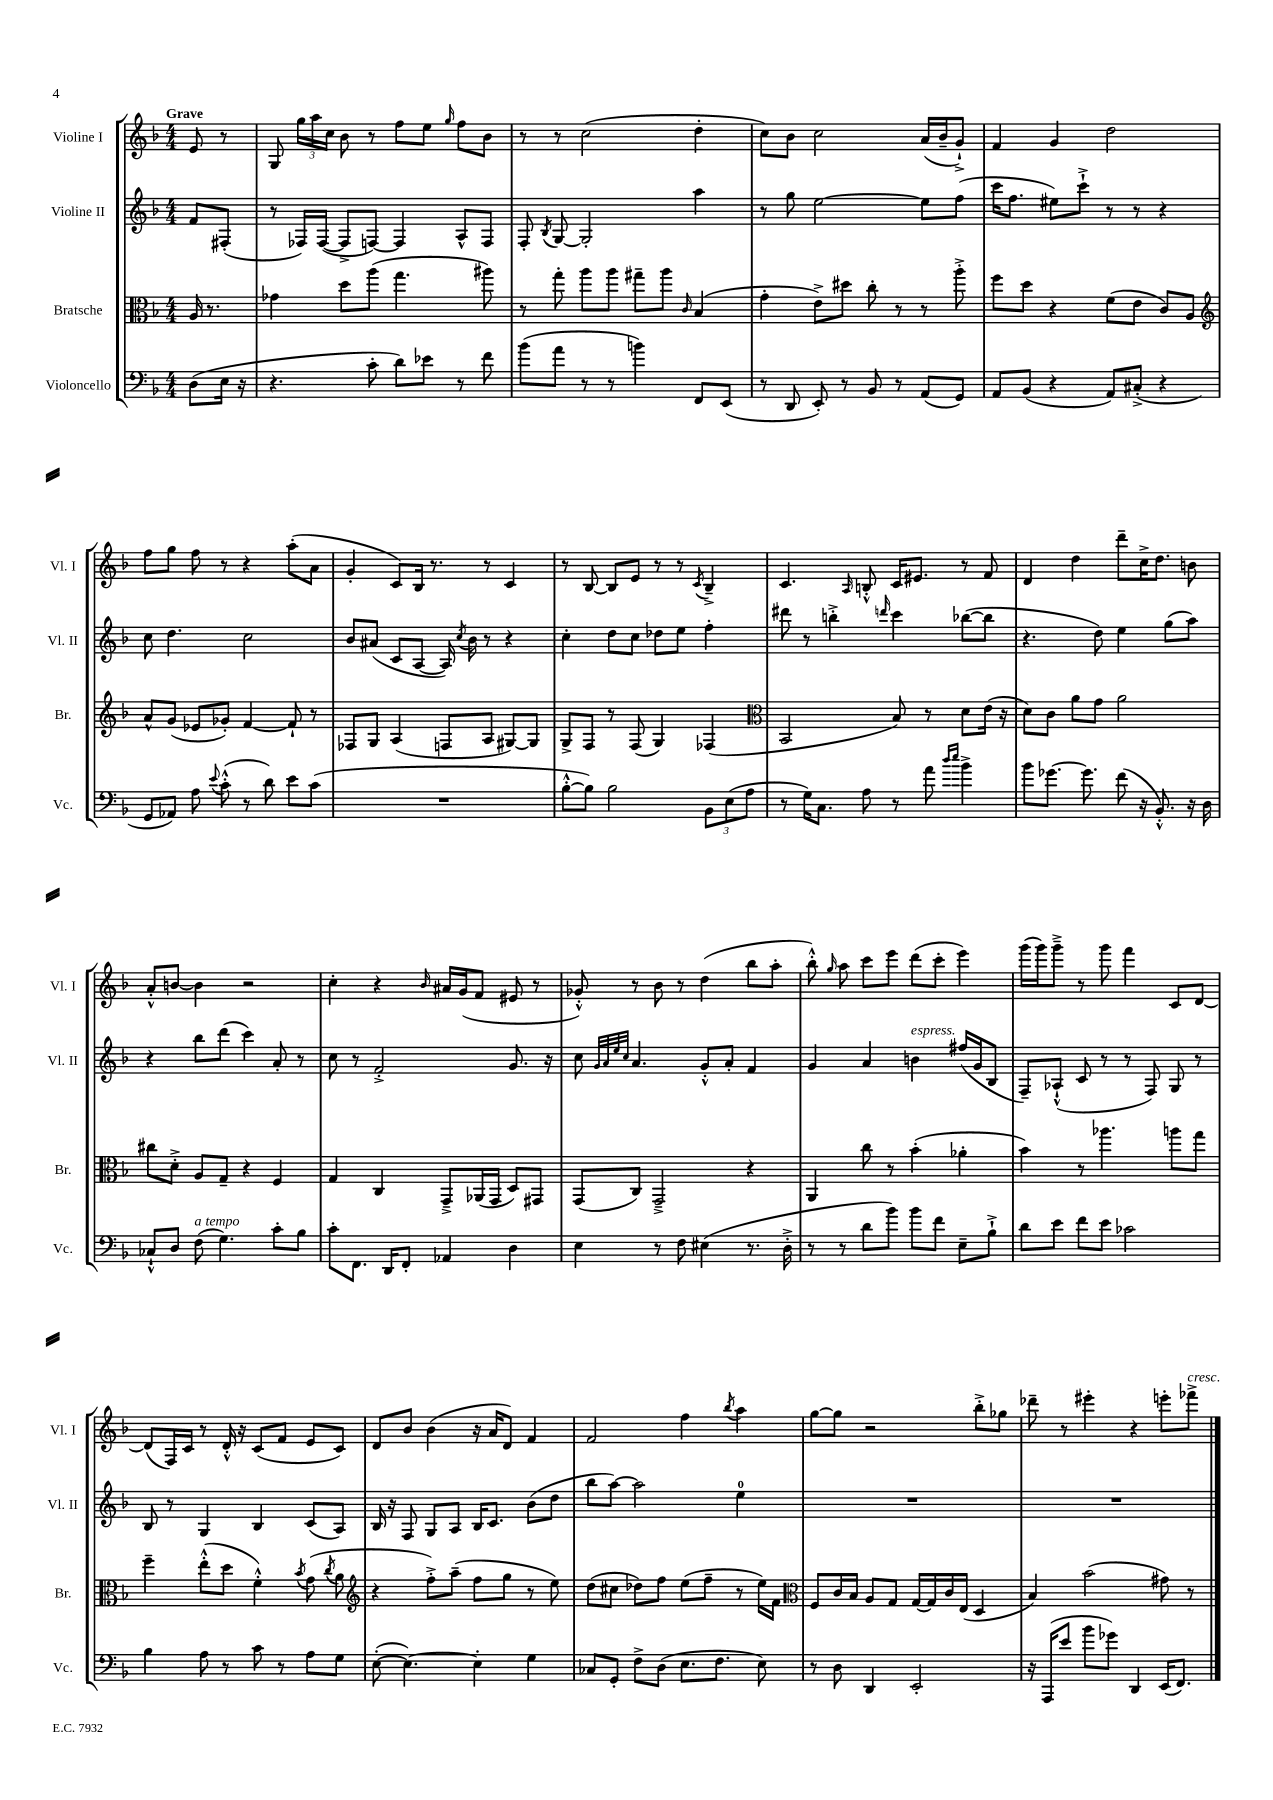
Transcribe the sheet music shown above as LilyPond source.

<<
\new StaffGroup <<
\new Staff = "s0" \with { instrumentName = "Violine I" shortInstrumentName = "Vl. I" } {
    \clef treble \key f \major \numericTimeSignature \time 4/4 \partial 4 \tempo "Grave"
    \autoBeamOff e'8 r8 |
    g8 \tuplet 3/2 { g''16[ a''16 c''16] } bes'8 r8 f''8[ e''8] \grace { g''16 } f''8[ bes'8] |
    r8 r8 c''2( d''4-. |
    c''8[) bes'8] c''2 a'16[( bes'16-- g'8]-!->) |
    f'4 g'4 d''2 |
    f''8[ g''8] f''8 r8 r4 a''8[-.( a'8] |
    g'4-. c'8[) bes16] r8. r8 c'4 |
    r8 bes8~ bes8[ e'8] r8 r8 \acciaccatura { c'8 } bes4---> |
    c'4. \grace { a16 } b8-.-^ c'16[ eis'8.] r8 f'8 |
    d'4 d''4 d'''8[-- c''16-> d''8.] b'8 |
    a'8[-.-^ b'8]~ b'4 r2 |
    c''4-. r4 \grace { bes'16 } ais'16[ g'16( f'8] eis'8 r8 |
    ges'8-.-^) r8 bes'8 r8 d''4( bes''8[ a''8]-. |
    bes''8-.-^) \grace { g''16 } a''8 c'''8[ e'''8] d'''8[( c'''8]-. e'''4) |
    g'''16[( g'''16) g'''8]---> r8 g'''8 f'''4 c'8[ d'8]~ |
    d'8[( f16) c'16] r8 d'16-.-^ r16 c'8[( f'8] e'8[ c'8]) |
    d'8[ bes'8] bes'4( r16 a'16[ d'8]) f'4 |
    f'2 f''4 \acciaccatura { bes''8 } a''4 |
    g''8[~ g''8] r2 bes''8[-.-> ges''8] |
    des'''8-- r8 eis'''4-. r4 e'''8[-. fes'''8]->^\markup { \italic "cresc." } \bar "|." |
}
\new Staff = "s1" \with { instrumentName = "Violine II" shortInstrumentName = "Vl. II" } {
    \clef treble \key f \major \numericTimeSignature \time 4/4 \partial 4
    \autoBeamOff f'8[ fis8]-.( |
    r8 fes16[) fes16]~( fes8[-> f8]~) f4 a8[-^ f8] |
    f8-. \acciaccatura { bes8 } g8~ g2-. a''4 |
    r8 g''8 e''2~ e''8[ f''8]( |
    c'''16[ f''8.] eis''8[) c'''8]-!-> r8 r8 r4 |
    c''8 d''4. c''2 |
    bes'8[ ais'8]( c'8[ a8]~ a16) \acciaccatura { c''8 } bes'16 r8 r4 |
    c''4-. d''8[ c''8] des''8[ e''8] f''4-. |
    dis'''8 r8 b''4-.-> \grace { d'''16 } c'''4 bes''8[~( bes''8] |
    r4. d''8) e''4 g''8[( a''8]) |
    r4 bes''8[ d'''8]( c'''4) a'8-. r8 |
    c''8 r8 f'2-.-> g'8. r16 |
    c''8 \grace { g'32[ a'32 e''32 c''32] } a'4. g'8[-.-^ a'8]-. f'4 |
    g'4 a'4 b'4^\markup { \italic "espress." } fis''16[( g'16 bes8] |
    f8[--) aes8]-!-^( c'8 r8 r8 f8) g8 r8 |
    bes8 r8 g4 bes4 c'8[( a8]) |
    bes16 r16 f8 g8[ a8] bes16[ c'8.] bes'8[( d''8] |
    bes''8[ a''8]~) a''2 e''4-0 |
    R1 |
    R1 \bar "|." |
}
\new Staff = "s2" \with { instrumentName = "Bratsche" shortInstrumentName = "Br." } {
    \clef alto \key f \major \numericTimeSignature \time 4/4 \partial 4
    \autoBeamOff a16 r8. |
    ges'4 d''8[ a''8]( g''4. ais''8) |
    r8 g''8-. a''8[ a''8] gis''8[-- a''8] \grace { c'16 } bes4( |
    g'4-. e'8[->) dis''8] c''8-. r8 r8 a''8-.-> |
    f''8[ d''8] r4 f'8[( e'8] c'8[) a8] |
    \clef treble a'8[-^ g'8]( ees'8[ ges'8]-.) f'4~ f'8-! r8 |
    fes8[ g8] a4( f8[ a8] gis8[~) gis8] |
    g8[-> f8] r8 f8( g4) fes4( |
    \clef alto bes,2 bes8) r8 d'8[ e'16]( r16 |
    d'8[) c'8] a'8[ g'8] a'2 |
    cis''8[ d'8]-.-> a8[ g8]-- r4 f4 |
    g4 c4 g,8[---> aes,16( g,16] d8[) gis,8] |
    g,8[( c8]) g,2---> r4 |
    a,4 c''8 r8 bes'4-.( aes'4-. |
    bes'4) r8 aes''4. a''8[ g''8] |
    f''4-- e''8[-.-^( d''8] f'4-.-^) \acciaccatura { bes'8 } g'8( \acciaccatura { c''8 } a'8 |
    \clef treble r4 f''8[-.->) a''8]--( f''8[ g''8] r8 e''8) |
    d''8[( cis''8] des''8[) f''8] e''8[( f''8]-- r8 e''16[) f'16] |
    \clef alto f8[ c'16 bes16] a8[ g8] g16[~ g16 c'16 e16]( d4 |
    bes4) bes'2( gis'8) r8 \bar "|." |
}
\new Staff = "s3" \with { instrumentName = "Violoncello" shortInstrumentName = "Vc." } {
    \clef bass \key f \major \numericTimeSignature \time 4/4 \partial 4
    \autoBeamOff d8[( e16] r16 |
    r4. c'8-. d'8[) ees'8] r8 f'8 |
    bes'8[( a'8] r8 r8 b'4) f,8[ e,8]( |
    r8 d,8 e,8-.) r8 bes,8 r8 a,8[( g,8]) |
    a,8[ bes,8]( r4 a,8[) cis8]-.->( r4 |
    g,8[ aes,8]) a8 \appoggiatura { e'8 } c'8-.-^( r8 d'8) e'8[ c'8]( |
    R1 |
    bes8[~-.-^ bes8]) bes2 \tuplet 3/2 { bes,8[ e8( a8] } |
    r8 g16[) c8.] a8 r8 a'8 \grace { d''16[ e''16] } bes'4-> |
    bes'8[ ges'8.]~ ges'8. f'8( r16 bes,8.-.-^) r16 d16 |
    ces8[-!-^ d8] f8^\markup { \italic "a tempo" }( g4.) c'8[-. bes8] |
    c'8[-. f,8.] d,16[ f,8]-. aes,4 d4 |
    e4 r8 f8 eis4( r8. d16-.-> |
    r8 r8 d'8[ bes'8]) bes'8[ f'8] e8[-- bes8]-!-> |
    d'8[ e'8] f'8[ e'8] ces'2 |
    bes4 a8 r8 c'8 r8 a8[ g8] |
    e8~-.( e4.~) e4-. g4 |
    ces8[ g,8]-. f8[-> d8]( e8.[ f8.] e8) |
    r8 d8 d,4 e,2-. |
    r16 a,,16[( e'8] bes'8[ ges'8]) d,4 e,16[( f,8.]) \bar "|." |
}
>>
>>
\layout { \context { \Score \remove "Bar_number_engraver" } }
